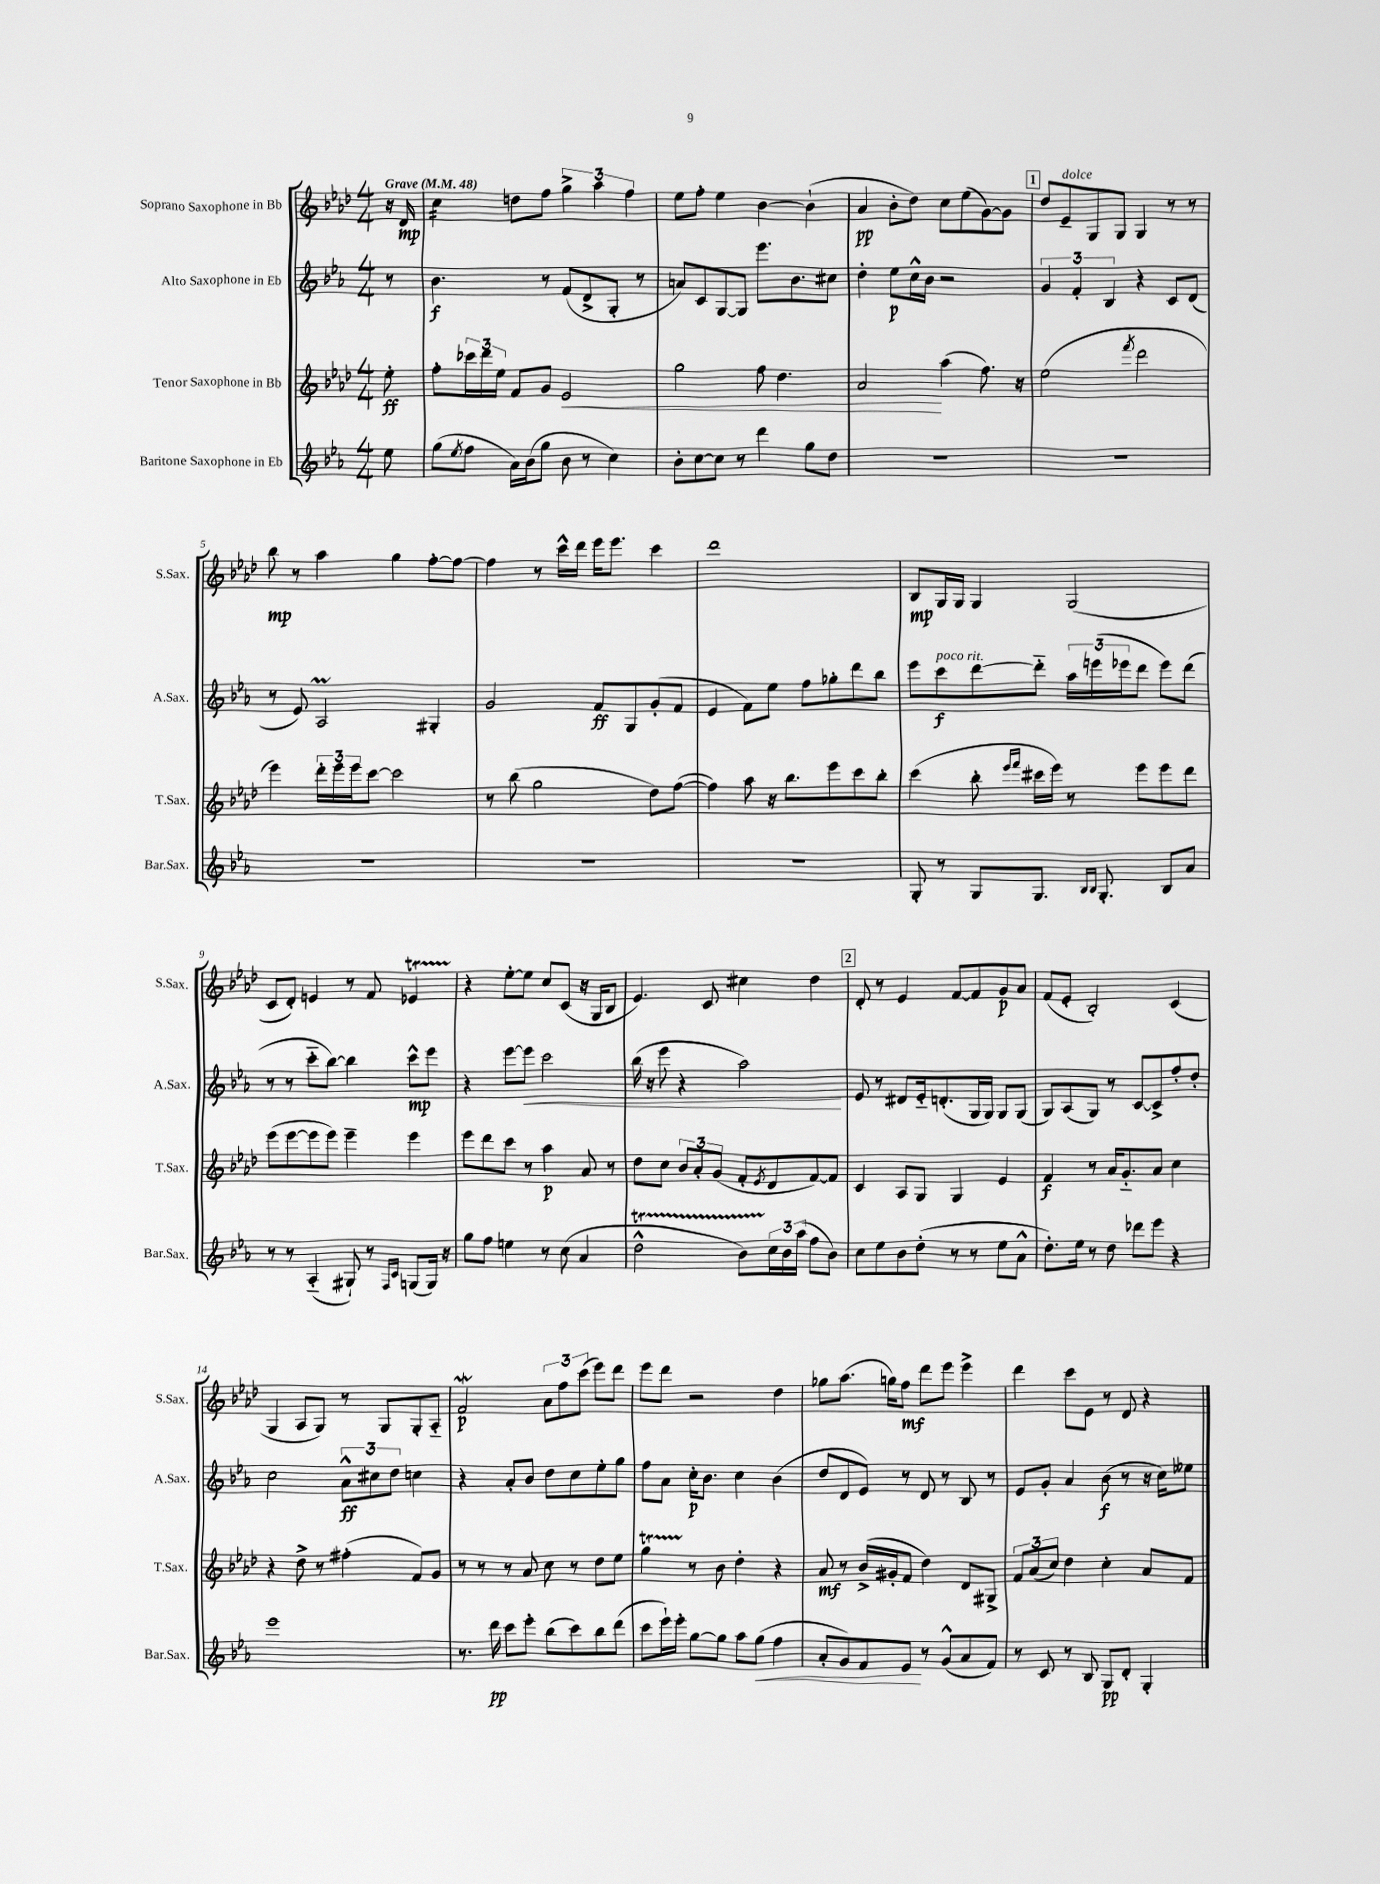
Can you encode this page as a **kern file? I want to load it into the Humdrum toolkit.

**kern	**kern	**kern	**kern
*staff4	*staff3	*staff2	*staff1
*clefG2	*clefG2	*clefG2	*clefG2
*k[b-e-a-]	*k[b-e-a-d-]	*k[b-e-a-]	*k[b-e-a-d-]
*M4/4	*M4/4	*M4/4	*M4/4
*MM48	*MM48	*MM48	*MM48
8ee-	8ee-'	8r	16r
.	.	.	16d-
=	=	=	=
(8gg	8ff'	4.b-	4cc
8qee-	.	.	.
8ff	24ccc-	.	.
.	24ddd-	.	.
.	24ee-	.	.
16a-)	8f	.	8dd
(16b-	.	.	.
8gg	8g	8r	8ff
8b-	2e-	(8f	6gg^
8r	.	8d^	.
.	.	.	6aa-
4cc)	.	8G'	.
.	.	.	6ff
.	.	8r	.
=	=	=	=
8b-'	2gg	8a)	8ee-
[8cc	.	8c	8ff'
8cc]	.	[8G	4ee-
8r	.	8G]	.
4ddd	8ff	8.eee-	[4b-
.	4.dd-	.	.
.	.	8.b-	.
8gg	.	.	(4b-`]
8dd	.	8cc#	.
=	=	=	=
1r	2a-	4dd'	4a-
.	.	8ee-	8b-'
.	.	16cc^^	8dd-)
.	.	16b-	.
.	(4aa-	2r	8cc
.	.	.	(8ee-
.	8.ff)	.	[8g)
.	.	.	8g]
.	16r	.	.
=	=	=	=
1r	(2ee-	6g	8dd-
.	.	.	8e-~
.	.	6f'	.
.	.	.	8G
.	.	6B-	.
.	.	.	8G
.	8qfff	.	.
.	2ddd-	4r	4G
.	.	8c	8r
.	.	(8d	8r
=	=	=	=
1r	4eee-)	8r	8bb-
.	.	8e-)	8r
.	24ddd-'	2A-	4aa-
.	24eee-	.	.
.	24eee-	.	.
.	[8ccc	.	.
.	2ccc]	.	4gg
.	.	4G#'	[8ff'
.	.	.	8ff_
=	=	=	=
1r	8r	2g	4ff]
.	(8bb-	.	.
.	2gg	.	8r
.	.	.	16ccc^^
.	.	.	16ddd-
.	.	8f	16eee-
.	.	.	8.eee-
.	.	8G	.
.	8dd-)	(8g'	4ccc
.	([8ff	8f	.
=	=	=	=
1r	4ff])	4e-	1ddd-
.	8aa-	8f)	.
.	16r	8ee-	.
.	8.bb-	.	.
.	.	8ff	.
.	8eee-	8gg-'	.
.	8ccc	8ddd	.
.	8bb-'	8bb-	.
=	=	=	=
8G'	(4ccc	8eee-	8B-
8r	.	8ccc	16G
.	.	.	16G
8G	8bb-'	[8ddd	4G
.	16qqeee-	.	.
.	16qqfff	.	.
8.G	16ccc#	8ddd'~]	.
.	16eee-)	.	.
.	8r	24aa-	(2G
.	.	(24eee	.
16qqB-	.	.	.
16qqB-	.	.	.
8.G'	.	.	.
.	.	24eee-	.
.	8eee-	8ddd	.
8B-	8eee-	8eee-)	.
8a-	8ddd-	(8ddd	.
=	=	=	=
8r	(8eee-	8r	8c
8r	[8eee-	8r	8d-')
(4A-'~	8eee-]	8ccc'~	4e
.	8eee-)	[8bb-)	.
8G#`)	4eee-~	4bb-]	8r
8r	.	.	8f
16qqF	.	.	.
16qqc	.	.	.
(8G	4eee-	8ccc^^	4e-
16G)	.	8eee-	.
16r	.	.	.
=	=	=	=
8gg	8eee-	4r	4r
8ff	8ddd-	.	.
4ee	8ccc	[8eee-	[8ee-'
.	8r	8eee-]	8ee-]
8r	4aa-	2ccc	8cc
(8cc	.	.	(8c
4a-	8a-	.	16r
.	.	.	16G
.	8r	.	8B-
=	=	=	=
2dd^^	8dd-	(16bb-	4.e-)
.	.	16r	.
.	8cc	8eee-	.
.	12b-	4r	.
.	12a-'	.	.
.	.	.	8c
.	(12g	.	.
8b-)	8f'	2aa-)	4cc#
.	8qe-	.	.
24cc	8d-	.	.
24b-	.	.	.
(24aa-	.	.	.
8ff	[8f)	.	4dd-
8b-)	8f]	.	.
=	=	=	=
8cc	4c	8e-	8d-'
8ee-	.	8r	8r
8b-	8A-	8d#	4e-
(8dd'	8G	16e-'~	.
.	.	(8.d'	.
8r	4G	.	[8f
8r	.	16G	8f]
.	.	16G)	.
8ee-	4e-	8G	8g
8a-^^	.	(8G	8a-
=	=	=	=
8.dd')	4f	8G)	(8f
.	.	(8A-	8e-'
16ee-	.	.	.
8r	8r	8G)	2B-')
8dd	16a-	8r	.
.	8.g'~	.	.
8ddd-	.	[8c	.
8eee-	8a-	8c^]	.
4r	4cc	8ff'	(4c
.	.	8dd'	.
=	=	=	=
1eee-	4r	2cc	4G
.	8dd-^	.	8A-
.	8r	.	8G)
.	(4ff#'	12a-^^	8r
.	.	12cc#	.
.	.	.	8G
.	.	12dd	.
.	8f)	4cc	8G'
.	8g	.	8A-'~
=	=	=	=
8.r	8r	4r	2f
.	8r	.	.
16ddd	.	.	.
8ccc	8r	8a-'	.
8eee-'	8a-	8b-	.
(8bb-	8cc	8dd	12a-
.	.	.	12ff
8ccc)	8r	8cc	.
.	.	.	(12ccc
8bb-	8dd-	8ee-'	8eee-)
(8ddd	8ee-	8gg	8ddd-
=	=	=	=
8ccc	4gg	8ff	8eee-
16eee-`)	.	8a-	8ddd-
16eee-'	.	.	.
[8gg	8r	16cc'	2r
.	.	8.b-	.
8gg]	8b-	.	.
8aa-	4dd-'	4cc	.
(8gg	.	.	.
4ff	4r	(4b-	4dd-
=	=	=	=
8a-'	8a-	8dd	8gg-
8g)	8r	8d	(8.aa-
8f	(16b-^	8e-)	.
.	16g#'	.	16gg)
8e-	8f	8r	8ff
8r	4dd-)	8d	8ddd-
(8g^^	.	8r	8eee-
8a-	8d-	8B-	4eee-^
8f)	8G#^	8r	.
=	=	=	=
8r	12f	8e-	4ddd-
.	(12a-	.	.
8c	.	8g'	.
.	12cc)	.	.
8r	4dd-	4a-	8ccc
8B-	.	.	8e-
8G	4cc'	(8b-	8r
8d'	.	8r	8d-
4G'	8a-	16r	4r
.	.	16cc)	.
.	8f	8ee--	.
==	==	==	==
*-	*-	*-	*-
